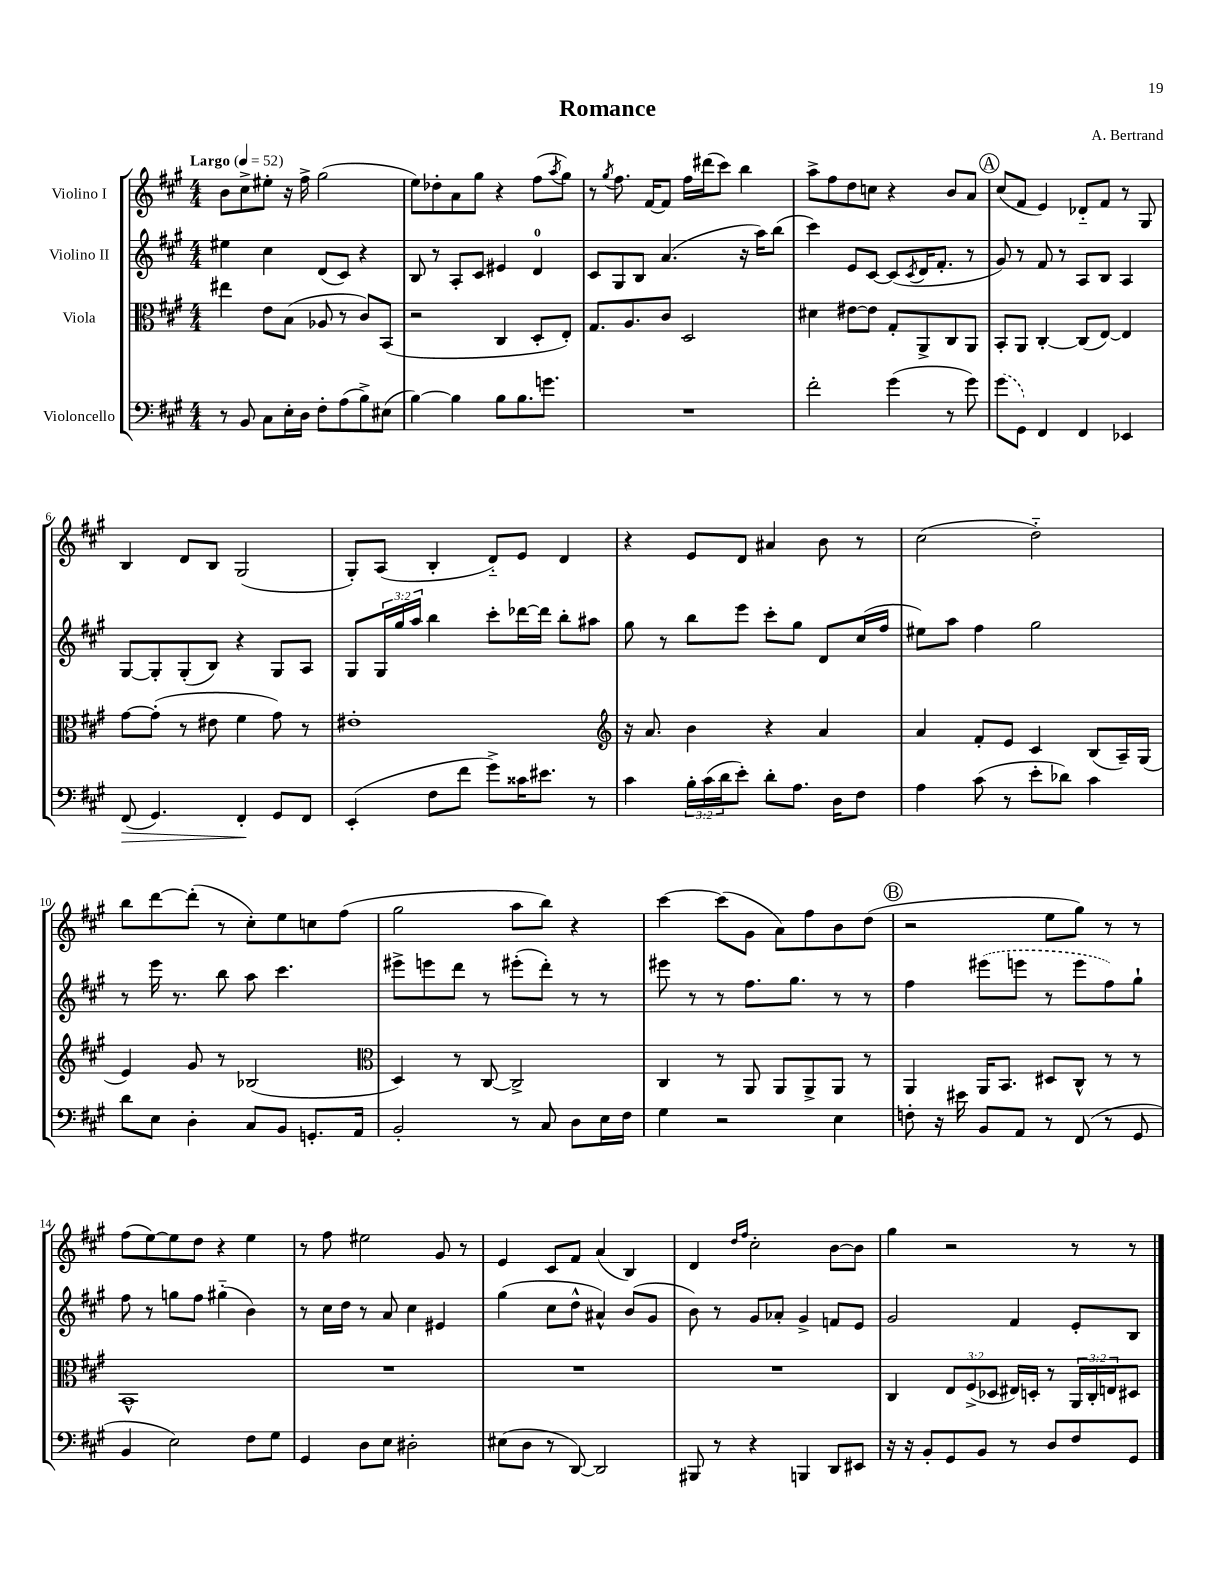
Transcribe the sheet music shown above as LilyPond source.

\header { title = "Romance" composer = "A. Bertrand" }
<<
\new StaffGroup <<
\new Staff = "s0" \with { instrumentName = "Violino I" } {
    \clef treble \key a \major \numericTimeSignature \time 4/4 \tempo "Largo" 4 = 52
    b'8 cis''8-> eis''8-. r16 fis''16-> gis''2( |
    e''8) des''8-. a'8 gis''8 r4 fis''8( \acciaccatura { a''8 } gis''8) |
    r8 \acciaccatura { gis''8 } fis''8. fis'16~ fis'8 fis''16 dis'''16( cis'''8) b''4 |
    a''8-> fis''8 d''8 c''8 r4 b'8 a'8 |
    \mark \markup { \circle "A" } cis''8( fis'8 e'4) des'8-_ fis'8 r8 gis8 |
    b4 d'8 b8 gis2( |
    gis8-.) a8( b4-. d'8-_) e'8 d'4 |
    r4 e'8 d'8 ais'4 b'8 r8 |
    cis''2( d''2-_) |
    b''8 d'''8~ d'''8-.( r8 cis''8-.) e''8 c''8 fis''8( |
    gis''2 a''8 b''8) r4 |
    cis'''4~ cis'''8( gis'8 a'8) fis''8 b'8 d''8( |
    \mark \markup { \circle "B" } r2 e''8 gis''8) r8 r8 |
    fis''8( e''8~) e''8 d''8 r4 e''4 |
    r8 fis''8 eis''2 gis'8 r8 |
    e'4 cis'8 fis'8 a'4( b4) |
    d'4 \grace { d''16 fis''16 } cis''2-. b'8~ b'8 |
    gis''4 r2 r8 r8 \bar "|." |
}
\new Staff = "s1" \with { instrumentName = "Violino II" } {
    \clef treble \key a \major \numericTimeSignature \time 4/4 \override Staff.TupletNumber.text = #tuplet-number::calc-fraction-text
    eis''4 cis''4 d'8( cis'8) r4 |
    b8 r8 a8-. cis'8 eis'4 d'4-0 |
    cis'8 gis8 b8 a'4.( r16 a''16) b''8( |
    cis'''4) e'8 cis'8~ cis'8( \acciaccatura { cis'8 } d'16 fis'8.-. r8 |
    \mark \markup { \circle "A" } gis'8) r8 fis'8 r8 a8 b8 a4 |
    gis8~ gis8-. gis8-.( b8) r4 gis8 a8 |
    gis8 \tuplet 3/2 { gis16 gis''16 a''16 } b''4 cis'''8-. des'''16~ des'''16 b''8-. ais''8 |
    gis''8 r8 b''8 e'''8 cis'''8-. gis''8 d'8 cis''16( fis''16 |
    eis''8) a''8 fis''4 gis''2 |
    r8 e'''16 r8. b''8 a''8 cis'''4. |
    eis'''8-> e'''8 d'''8 r8 eis'''8-.( d'''8-.) r8 r8 |
    eis'''8 r8 r8 fis''8. gis''8. r8 r8 |
    \mark \markup { \circle "B" } fis''4 \once \slurDashed eis'''8( e'''8 r8 e'''8 fis''8) gis''8-! |
    fis''8 r8 g''8 fis''8 gis''4-_( b'4) |
    r8 cis''16 d''16 r8 a'8 cis''4 eis'4 |
    gis''4( cis''8 d''8-^ ais'4-^) b'8( gis'8 |
    b'8) r8 gis'8 aes'8-. gis'4-> f'8 e'8 |
    gis'2 fis'4 e'8-. b8 \bar "|." |
}
\new Staff = "s2" \with { instrumentName = "Viola" } {
    \clef alto \key a \major \numericTimeSignature \time 4/4 \override Staff.TupletNumber.text = #tuplet-number::calc-fraction-text
    eis''4 e'8 b8( aes8 r8 cis'8) b,8( |
    r2 cis4 d8-. e8-.) |
    gis8. a8. cis'8 d2 |
    dis'4 eis'8~ eis'8 gis8-. a,8-> cis8 a,8 |
    \mark \markup { \circle "A" } b,8-. a,8 cis4~-. cis8( e8~) e4 |
    gis'8~ gis'8-.( r8 eis'8 fis'4 gis'8) r8 |
    eis'1-. |
    \clef treble r16 a'8. b'4 r4 a'4 |
    a'4 fis'8-. e'8 cis'4 b8( a16--) gis16( |
    e'4) gis'8 r8 bes2( |
    \clef alto d4) r8 cis8~ cis2-> |
    cis4 r8 a,8 a,8 a,8-> a,8 r8 |
    \mark \markup { \circle "B" } a,4 a,16 b,8. dis8 cis8-^ r8 r8 |
    b,1-^ |
    R1 |
    R1 |
    R1 |
    cis4 \tuplet 3/2 { e8 fis8->( des8 } eis16) d16-. r8 \tuplet 3/2 { a,16 cis16-. e16 } dis8 \bar "|." |
}
\new Staff = "s3" \with { instrumentName = "Violoncello" } {
    \clef bass \key a \major \numericTimeSignature \time 4/4 \override Staff.TupletNumber.text = #tuplet-number::calc-fraction-text
    r8 b,8 cis8 e16-. d16 fis8-. a8( b8->) eis8( |
    b4~) b4 b8 b8. g'8. |
    R1 |
    fis'2-. gis'4( r8 gis'8) |
    \mark \markup { \circle "A" } \once \slurDashed gis'8( gis,8) fis,4 fis,4 ees,4 |
    fis,8\>( gis,4.) fis,4-.\! gis,8 fis,8 |
    e,4-.( fis8 fis'8 gis'8->) cisis'16 eis'8. r8 |
    cis'4 \tuplet 3/2 { b16-. cis'16( d'16 } e'8-.) d'8-. a8. d16 fis8 |
    a4 cis'8( r8 e'8-. des'8) cis'4 |
    d'8 e8 d4-. cis8 b,8 g,8.-. a,16 |
    b,2-. r8 cis8 d8 e16 fis16 |
    gis4 r2 e4 |
    \mark \markup { \circle "B" } f8-. r16 eis'16 b,8 a,8 r8 fis,8( r8 gis,8 |
    b,4 e2) fis8 gis8 |
    gis,4 d8 e8 dis2-. |
    eis8( d8 r8 d,8~) d,2 |
    bis,,8 r8 r4 b,,4 d,8 eis,8 |
    r16 r16 b,8-. gis,8 b,8 r8 d8 fis8 gis,8 \bar "|." |
}
>>
>>
